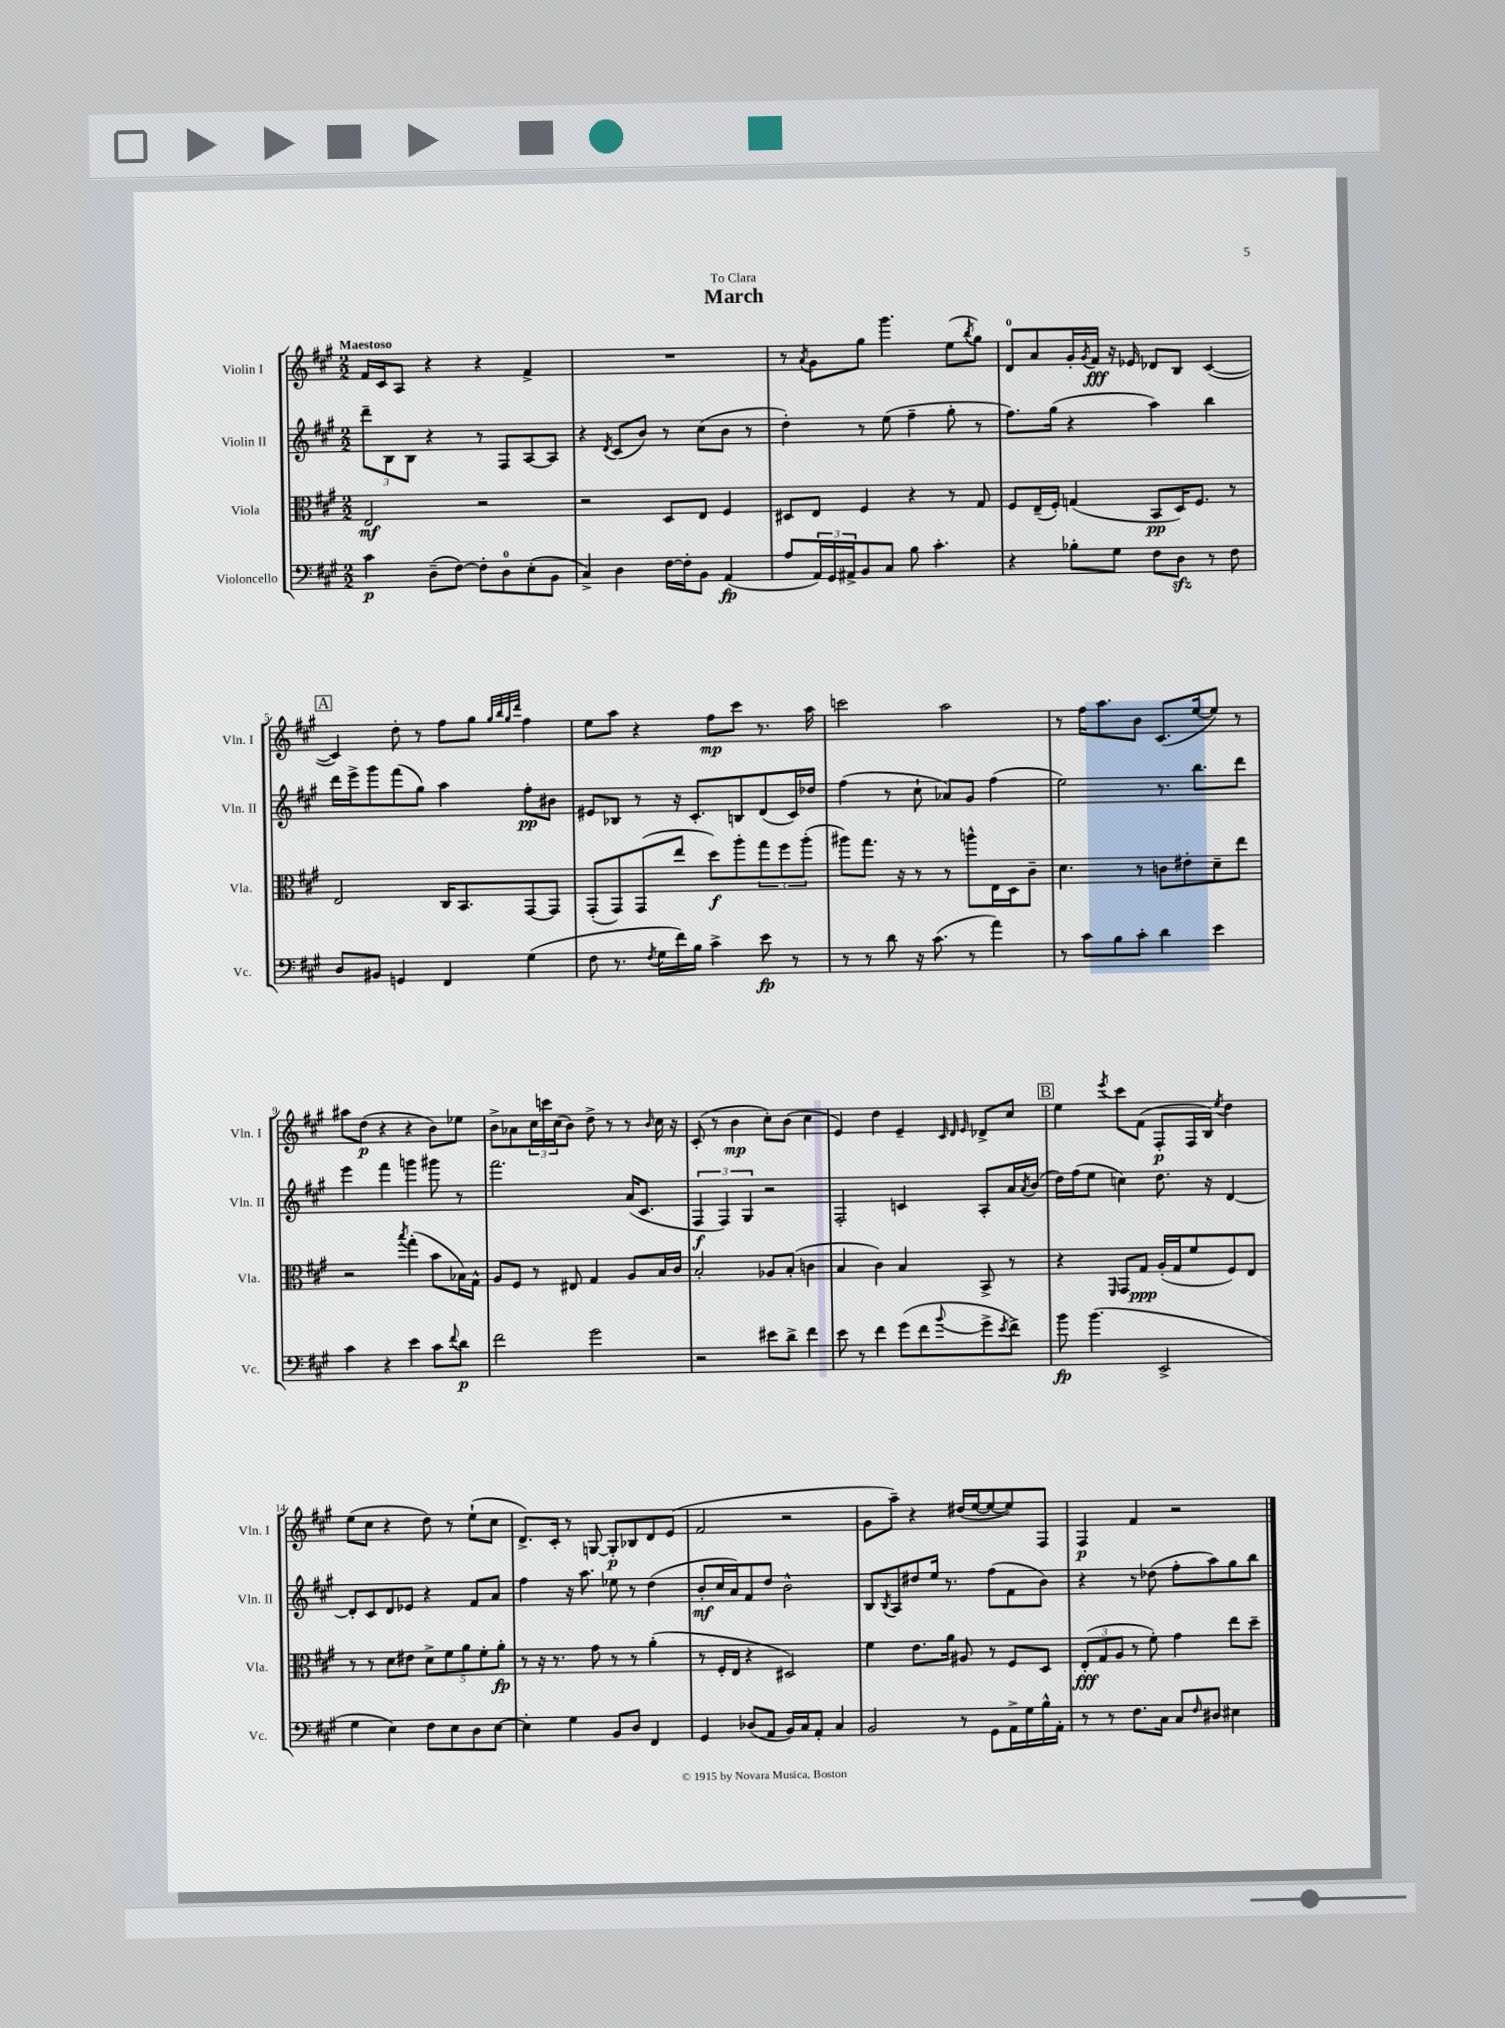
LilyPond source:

\header { title = "March" dedication = "To Clara" }
<<
\new StaffGroup <<
\new Staff = "s0" \with { instrumentName = "Violin I" shortInstrumentName = "Vln. I" } {
    \clef treble \key a \major \numericTimeSignature \time 2/2 \tempo "Maestoso"
    fis'16 cis'16 a8 r4 r4 fis'4-> |
    R1 |
    r8 \acciaccatura { a'8 } gis'8 gis''8 gis'''4. e''8( \acciaccatura { b''8 } gis''8) |
    d'8-0 a'8 gis'16-. \acciaccatura { gis'8 } fis'16\fff r16 ees'16 des'8 b8 cis'4~( |
    \mark \markup { \box "A" } cis'4) d''8-. r8 fis''8 gis''8 \grace { gis''32 b''32 gis''32 d'''32 } fis''4 |
    e''8 a''8 r4 fis''8\mp cis'''8 r8. a''16 |
    c'''2 a''2 |
    r8 fis''16 a''8. b'8 cis'8.( e''16~ e''8) r8 |
    ais''8 d''8\p( r4 r4 b'8) ees''8 |
    b'8-> aes'8 \tuplet 3/2 { cis''16 c'''16 cis''16( } b'8) d''8-> r8 r8 \grace { b'16 } cis''16 r16 |
    cis'8-.( r8 b'4\mp cis''8-.) b'8( cis''4 |
    e'4) d''4 e'4-- \grace { cis'32 d'32 e'32 } des'8-> cis''8 |
    \mark \markup { \box "B" } e''4 \acciaccatura { e'''8 } cis'''8 fis'8( fis8-.\p fis16 b16) \acciaccatura { e''8 } d''4 |
    e''8( cis''8 r4 d''8) r8 e''8-!( cis''8 |
    d'8.->) cis'16-. r8 g8~ g8-.\p bes8 d'8 e'8( |
    fis'2 r2 |
    gis'8 a''8--) r4 dis''16( e''16~ e''8~ e''8) fis8 |
    fis4\p fis'4 r2 \bar "|." |
}
\new Staff = "s1" \with { instrumentName = "Violin II" shortInstrumentName = "Vln. II" } {
    \clef treble \key a \major \numericTimeSignature \time 2/2
    \tuplet 3/2 { d'''8-- b8 b8 } r4 r8 fis8 a8~ a8 |
    r4 \acciaccatura { d'8 } cis'8( b'8) r8 cis''8( b'8 r8 |
    d''4-.) r8 e''8( fis''4-- gis''8-. r8 |
    fis''8.) gis''16( r4 a''4) b''4 |
    \mark \markup { \box "A" } d'''16 e'''16-> gis'''8 fis'''8( gis''8) a''4 fis''8-.\pp bis'8 |
    eis'8 bes8 r8 r16 cis'8.-. b8 d'8( cis'16) des''16 |
    fis''4( r8 cis''8-! aes'8) gis'8 fis''4( |
    e''2) r8. b''8. d'''8 |
    e'''4 fis'''4 g'''4 gis'''8 r8 |
    fis'''2. a'16( cis'8. |
    \tuplet 3/2 { fis4\f fis4) gis4 } r2 |
    fis2-. c'4 a8-. a'16 \acciaccatura { a'8 } b'16( |
    \mark \markup { \box "B" } d''16) fis''16( e''8 c''4) d''8. r16 d'4~ |
    d'8-. cis'8 d'8 ees'8 r4 fis'8 a'8 |
    fis''4 r16 a''8. ees''8 r8 d''4( |
    b'8-.\mf cis''16 a'16) fis'8 d''8 b'2-^ |
    b8 \acciaccatura { b8 } a8 dis''8 e''16 r8. fis''8( fis'8 b'8) |
    r4 r8 des''8( fis''8-. a''8) gis''8 b''8 \bar "|." |
}
\new Staff = "s2" \with { instrumentName = "Viola" shortInstrumentName = "Vla." } {
    \clef alto \key a \major \numericTimeSignature \time 2/2
    e2\mf r2 |
    r2 d8 e8 fis4 |
    dis8 e8 fis4 r4 r8 gis8 |
    fis8 e16--( fis16-.) g4( b,8\pp d16) fis8. r8 |
    \mark \markup { \box "A" } e2 cis16 b,8. gis,8~ gis,8 |
    gis,8-.( gis,8) gis,8( e''8 d''8\f) a''8-. \tuplet 3/2 { gis''8 fis''8 a''8-.( } |
    ais''8) gis''8. r16 r8 r8 a''8-^ e16 d16 cis'8-- |
    d'4. r8 c'8 eis'8-. d'8-- e''8 |
    r2 \acciaccatura { b''8 } gis''4-.( b'8 bes16) gis16-^ |
    a8 fis8 r8 eis8 gis4 a8 b16 cis'16 |
    b2-. aes8 b8-.( c'4 |
    b4 cis'4) b4 b,8-> r8 |
    \mark \markup { \box "B" } r4 \grace { fis,16 } gis,8 gis8\ppp a16-.( gis16 fis'8 fis8) e8 |
    r8 r8 d'8 eis'8 \tuplet 5/4 { d'8-> fis'8 a'8 fis'8-. a'8-.\fp } |
    r8 r16 r8. gis'8 r8 r8 a'4-.( |
    r8 fis16-. e16 r4 dis2) |
    fis'4 e'8. a'16 ais8 r8 fis8 d8 |
    \tuplet 3/2 { e8-.\fff( gis8 a8 } r8 fis'8-.) gis'4 e''8 d''8-- \bar "|." |
}
\new Staff = "s3" \with { instrumentName = "Violoncello" shortInstrumentName = "Vc." } {
    \clef bass \key a \major \numericTimeSignature \time 2/2
    cis'4\p d8--( fis8~) fis8-. d8-0 e8-.( b,8 |
    cis4->) d4 fis16~ fis16-. b,8 a,4\fp( |
    a8 \tuplet 3/2 { a,16) gis,16 ais,16-> } b,8 cis8 b8 cis'4.-. |
    r4 bes8-. gis8 fis8 d8\sfz r8 fis8 |
    \mark \markup { \box "A" } d8 bis,8 g,4 fis,4 gis4( |
    fis8 r8. \acciaccatura { fis8 } gis16 fis'16) b16 cis'4-> e'8\fp r8 |
    r8 r8 d'8 r16 cis'8.( r8 a'4) |
    r8 cis'8 b8 cis'8-. d'4 e'4 |
    cis'4 r4 e'4 cis'8 \appoggiatura { fis'8 } d'8\p |
    fis'2 gis'2 |
    r2 eis'8 d'8-> fis'4 |
    e'8 r8 fis'4 gis'8( fis'8 \appoggiatura { b'8 } gis'8-> \acciaccatura { e'8 } fis'8->) |
    \mark \markup { \box "B" } b'8\fp b'4.( e,2-> |
    gis4 e4) fis8 e8 d8 e8~ |
    e4-. gis4 b,8 d8 fis,4 |
    gis,4 des8( a,8 b,16) cis16 a,8-. cis4 |
    b,2 r8 gis,8 a,16-> gis16 b16-^ a,16-. |
    r8 r8 fis8. cis16 cis8 \grace { fis16 } dis8 eis4 \bar "|." |
}
>>
>>
